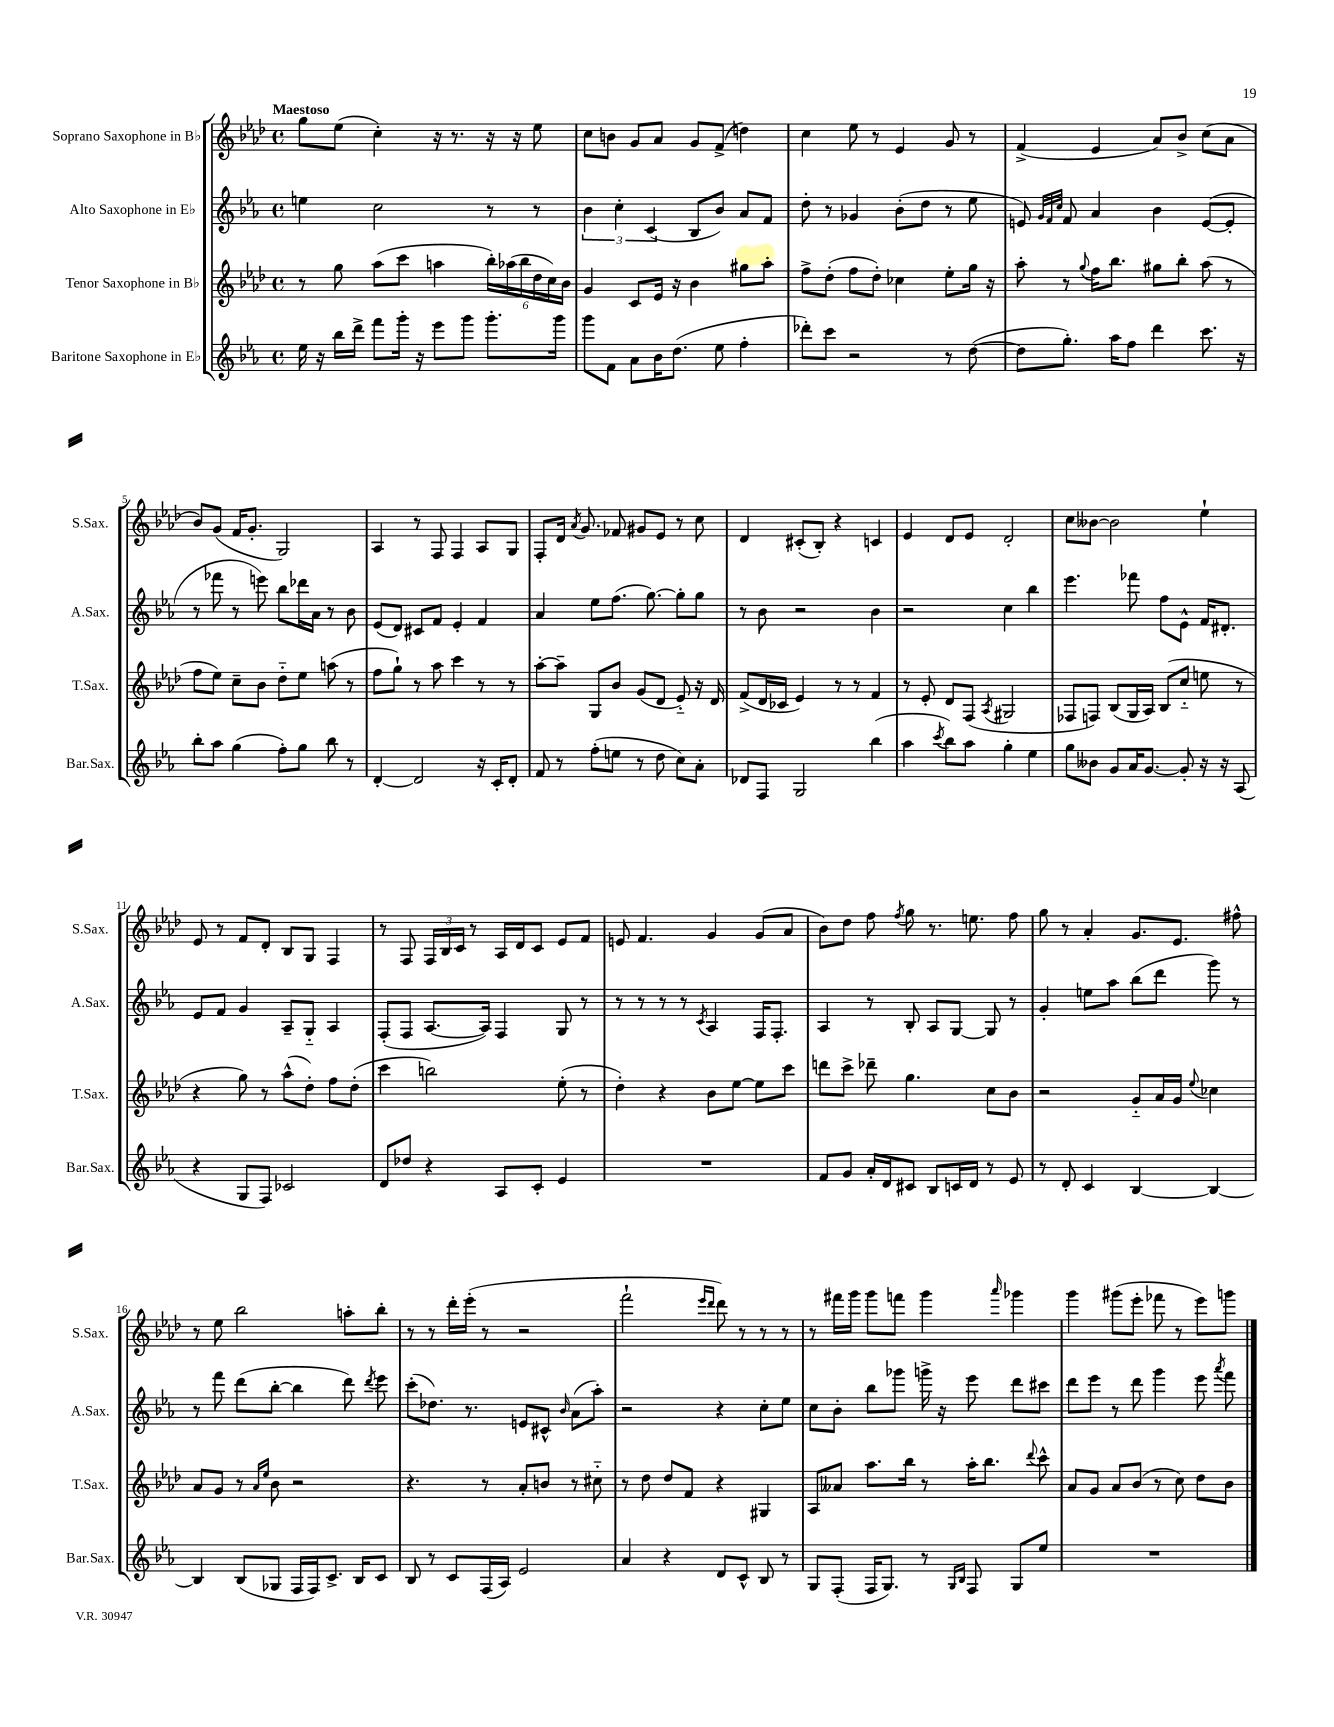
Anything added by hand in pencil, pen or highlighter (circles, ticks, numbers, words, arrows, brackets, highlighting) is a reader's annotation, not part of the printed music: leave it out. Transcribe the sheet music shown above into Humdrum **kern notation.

**kern	**kern	**kern	**kern
*staff4	*staff3	*staff2	*staff1
*clefG2	*clefG2	*clefG2	*clefG2
*k[b-e-a-]	*k[b-e-a-d-]	*k[b-e-a-]	*k[b-e-a-d-]
*M4/4	*M4/4	*M4/4	*M4/4
*met(c)	*met(c)	*met(c)	*met(c)
16ee-\	8r	4ee\	8gg\L
16r	.	.	.
16bb-\LL	8gg\	.	(8ee-\J
16ddd^\JJ	.	.	.
8fff\L	(8aa-\L	2cc\	4cc'\)
16ggg'\Jk	8ccc\J	.	.
16r	.	.	.
8eee-\L	4aa\	.	16r
.	.	.	8.r
8ggg\J	.	.	.
8.ggg'\L	24bb-'\LL)	8r	16r
.	(24aa-\	.	.
.	.	.	16r
.	24bb-\	.	.
.	24dd-\	8r	8ee-\
.	24cc\)	.	.
16ggg\Jk	.	.	.
.	24b-\JJ	.	.
=	=	=	=
8ggg\L	4g/	6b-\	8cc\L
8f\J	.	.	8b\J
.	.	6cc'\	.
8a-\L	8c/L	.	8g/L
.	.	(6c/	.
16b-\K	16e-/Jk	.	8a-/J
(8.dd\J	16r	.	.
.	4b-\	8B-/L	8g/L
8ee-\	.	8b-/J)	(8f^/J
4ff'\	8gg#\L	8a-/L	4dd\)
.	8aa-'\J	8f/J	.
=	=	=	=
8ddd-'\L)	8ff^\L	8dd'\	4cc\
8ccc\J	(8dd-'\J	8r	.
2r	8ff\L	4g-/	8ee-\
.	8dd-'\J)	.	8r
.	4cc-\	(8b-'\L	4e-/
.	.	8dd\J	.
8r	8ee-'\L	8r	8g/
([8dd\	16gg\Jk	8ee-\	8r
.	16r	.	.
=	=	=	=
8dd\]L	8aa-'\	8e/)	(4f^/
.	.	32qqg/LLL	.
.	.	32qqf/	.
.	.	32qqcc/JJJ	.
8.gg'\J)	8r	8f/	.
.	8qqgg/	.	.
.	16ff\LK	4a-/	4e-/
16aa-\LK	8.bb-\J	.	.
8ff\J	.	.	.
4ddd\	8gg#\L	4b-\	8a-/L)
.	8bb-'\J	.	8b-^/J
8.ccc\	(8aa-\	([8e/L	(8cc\L
.	8r	8e'/]J	8a-\J
16r	.	.	.
=	=	=	=
8bb-'\L	8ff\L	8r	8b-/L)
8aa-\J	8ee-\J)	8fff-\	(8g/J
(4gg\	8cc~\L	8r	16f/LK
.	.	.	8.g'/J
.	8b-\J	8eee\)	.
8ff'\L)	8dd-'~\L	8bb-\L	2G/)
8gg\J	8ee-\J	16ddd-\L	.
.	.	16a-\JJ	.
8bb-\	(8aa\	8r	.
8r	8r	8b-\	.
=	=	=	=
[4d'/	8ff\L	(8e-/L	4A-/
.	8gg`\J)	8d/J)	.
2d/]	8r	8c#/L	8r
.	8aa-\	8f/J	8F/
.	4ccc\	4e-'/	4F/
16r	8r	4f/	8A-/L
16c'/LK	.	.	.
8d'/J	8r	.	8G/J
=	=	=	=
8f/	[8aa-'\L	4a-/	8F'/L
8r	8aa-~\]J	.	16d-/Jk
.	.	.	8qa-/
.	.	.	8.g/
(8ff'\L	8G/L	8ee-\L	.
8ee\J	8b-/J	(8.ff\J	8f-/
8r	(8g/L	.	8g#/L
.	.	[8.gg\)	.
8dd\	8d-/J	.	8e-/J
8cc\L)	8e-'~/)	8gg'\]L	8r
8a-'\J	16r	8gg\J	8cc\
.	16d-/	.	.
=	=	=	=
8d-/L	(8f^/L	8r	4d-/
8F/J	16d-/L	8b-\	.
.	16c-/JJ	.	.
2G/	4e-/)	2r	(8c#'/L
.	.	.	8B-'/J)
.	8r	.	4r
.	8r	.	.
(4bb-\	4f/	4b-\	4c/
=	=	=	=
4aa-\	8r	2r	4e-/
.	8e-'/	.	.
8qccc/	.	.	.
8bb-\L)	8d-/L	.	8d-/L
8aa-\J	(8F/J	.	8e-/J
.	8qA-/	.	.
4gg'\	2G#/	4cc\	2d-'/
4ee-\	.	4bb-\	.
=	=	=	=
8gg\L	8F-/L	4.eee-\	8cc\L
8b--\J	8F/J)	.	[8b--\J
8g/L	(8B-/L	.	2b--\]
16a-/K	16G/L	8fff-\	.
[8.g/J	16A-/JJ)	.	.
.	(8B-/L	8ff\L	.
8g'/]	8cc'~/J	8e-^^\J	.
16r	8ee\	16f/LK	4ee-`\
16r	.	8.d#'/J	.
(8A-/	8r	.	.
=	=	=	=
4r	4r	8e-/L	8e-/
.	.	8f/J	8r
8G/L	8gg\)	4g/	8f/L
8F/J)	8r	.	8d-'/J
2c-/	(8aa-^^\L	8A-~/L	8B-/L
.	8dd-'\J)	8G'~/J	8G/J
.	8ff\L	4A-/	4F/
.	(8dd-'\J	.	.
=	=	=	=
8d/L	4ccc\	(8F'/L	8r
8dd-/J	.	8F/J	8F/
4r	2bb\)	[8.A-/L	24F/LL
.	.	.	24B-/
.	.	.	24c/JJ
.	.	.	8r
.	.	16A-/]Jk)	.
8A-/L	.	4F/	16A-/LL
.	.	.	16d-/J
8c'/J	.	.	8c/J
4e-/	(8ee-'\	8G/	8e-/L
.	8r	8r	8f/J
=	=	=	=
1r	4dd-'\)	8r	8e/
.	.	8r	4.f/
.	4r	8r	.
.	.	8r	.
.	.	8qc/	.
.	8b-\L	4A-/	4g/
.	[8ee-\J	.	.
.	8ee-\]L	16F/LK	(8g/L
.	.	8.F'/J	.
.	8ccc\J	.	8a-/J
=	=	=	=
8f/L	8ddd\L	4A-/	8b-\L)
8g/J	8ccc^\J	.	8dd-\J
16a-'/LL	8ddd-~\	8r	8ff\
16d/J	.	.	.
.	.	.	8qff/
8c#/J	4.gg\	8B-'/	8gg\
8B-/L	.	8A-/L	8.r
16c/L	.	[8G/J	.
16d/JJ	.	.	8.ee\
8r	8cc\L	8G/]	.
8e-/	8b-\J	8r	8ff\
=	=	=	=
8r	2r	4g'/	8gg\
8d'/	.	.	8r
4c/	.	8ee\L	4a-'/
.	.	8aa-\J	.
[4B-/	8g'~/L	(8bb-\L	8.g/L
.	16a-/L	8ddd\J	.
.	16g/JJ	.	8.e-/J
.	8qqee-/	.	.
4B-/_	4cc-\	8ggg\)	.
.	.	8r	8ff#^^\
=	=	=	=
4B-/]	8a-/L	8r	8r
.	8g/J	8fff\	8ee-\
(8B-/L	8r	(8ddd\L	2bb-\
.	16qqa-/LL	.	.
.	16qqee-/JJ	.	.
8G-/J	8b-\	[8bb-'\J	.
16F/LL	2r	4bb-\]	.
16F/J)	.	.	.
8.c^/J	.	.	.
.	.	8ddd\)	8aa'\L
16B-/LK	.	.	.
.	.	8qddd/	.
8c/J	.	8eee-\	8bb-'\J
=	=	=	=
8B-/	4.r	(8ccc'\L	8r
8r	.	8.dd-\J)	8r
8c/L	.	.	16ddd-'\LL
.	.	8.r	(16eee-'\JJ
(16F/L	8r	.	8r
16A-/JJ)	.	.	.
2e-/	8a-'/L	8e/L	2r
.	8b/J	8c#^^/J	.
.	.	16qqb-/	.
.	8r	(8a-\L	.
.	8cc#'~\	8aa-'\J)	.
=	=	=	=
4a-/	8r	2r	2fff`\
.	8dd-\	.	.
4r	8dd-/L	.	.
.	8f/J	.	.
.	.	.	16qqeee-/LL
.	.	.	16qqddd-/JJ
8d/L	4r	4r	8ddd-\)
8c^^/J	.	.	8r
8B-/	4G#/	8cc'\L	8r
8r	.	8ee-\J	8r
=	=	=	=
8G/L	8A-/L	8cc\L	8r
(8F'/J	8a--/J	8b-'\J	16fff#\LL
.	.	.	16ggg\JJ
16F/LK	8.aa-\L	8bb-\L	8ggg\L
8.G/J)	.	.	.
.	.	8ggg-\J	8fff\J
.	16bb-\Jk	.	.
8r	8r	16ggg^\	4ggg\
.	.	16r	.
16qqG/LL	.	.	.
16qqB-/JJ	.	.	.
8F/	16aa-'\LK	8eee-\	.
.	8.bb-\J	.	.
.	.	.	16qqaaa-/
8G/L	.	8ddd\L	4ggg-\
.	8qqddd-/	.	.
8ee-/J	8ccc^^\	8ccc#\J	.
=	=	=	=
1r	8a-/L	8ddd\L	4ggg\
.	8g/J	8eee-\J	.
.	8a-/L	8r	(8ggg#\L
.	(8b-/J	8ddd\	8eee-'\J
.	8r	4ggg\	8fff-\
.	8cc\)	.	8r
.	8dd-\L	8eee-\	8eee-\L)
.	.	8qaaa-/	.
.	8b-\J	8fff\	8ggg\J
==	==	==	==
*-	*-	*-	*-
